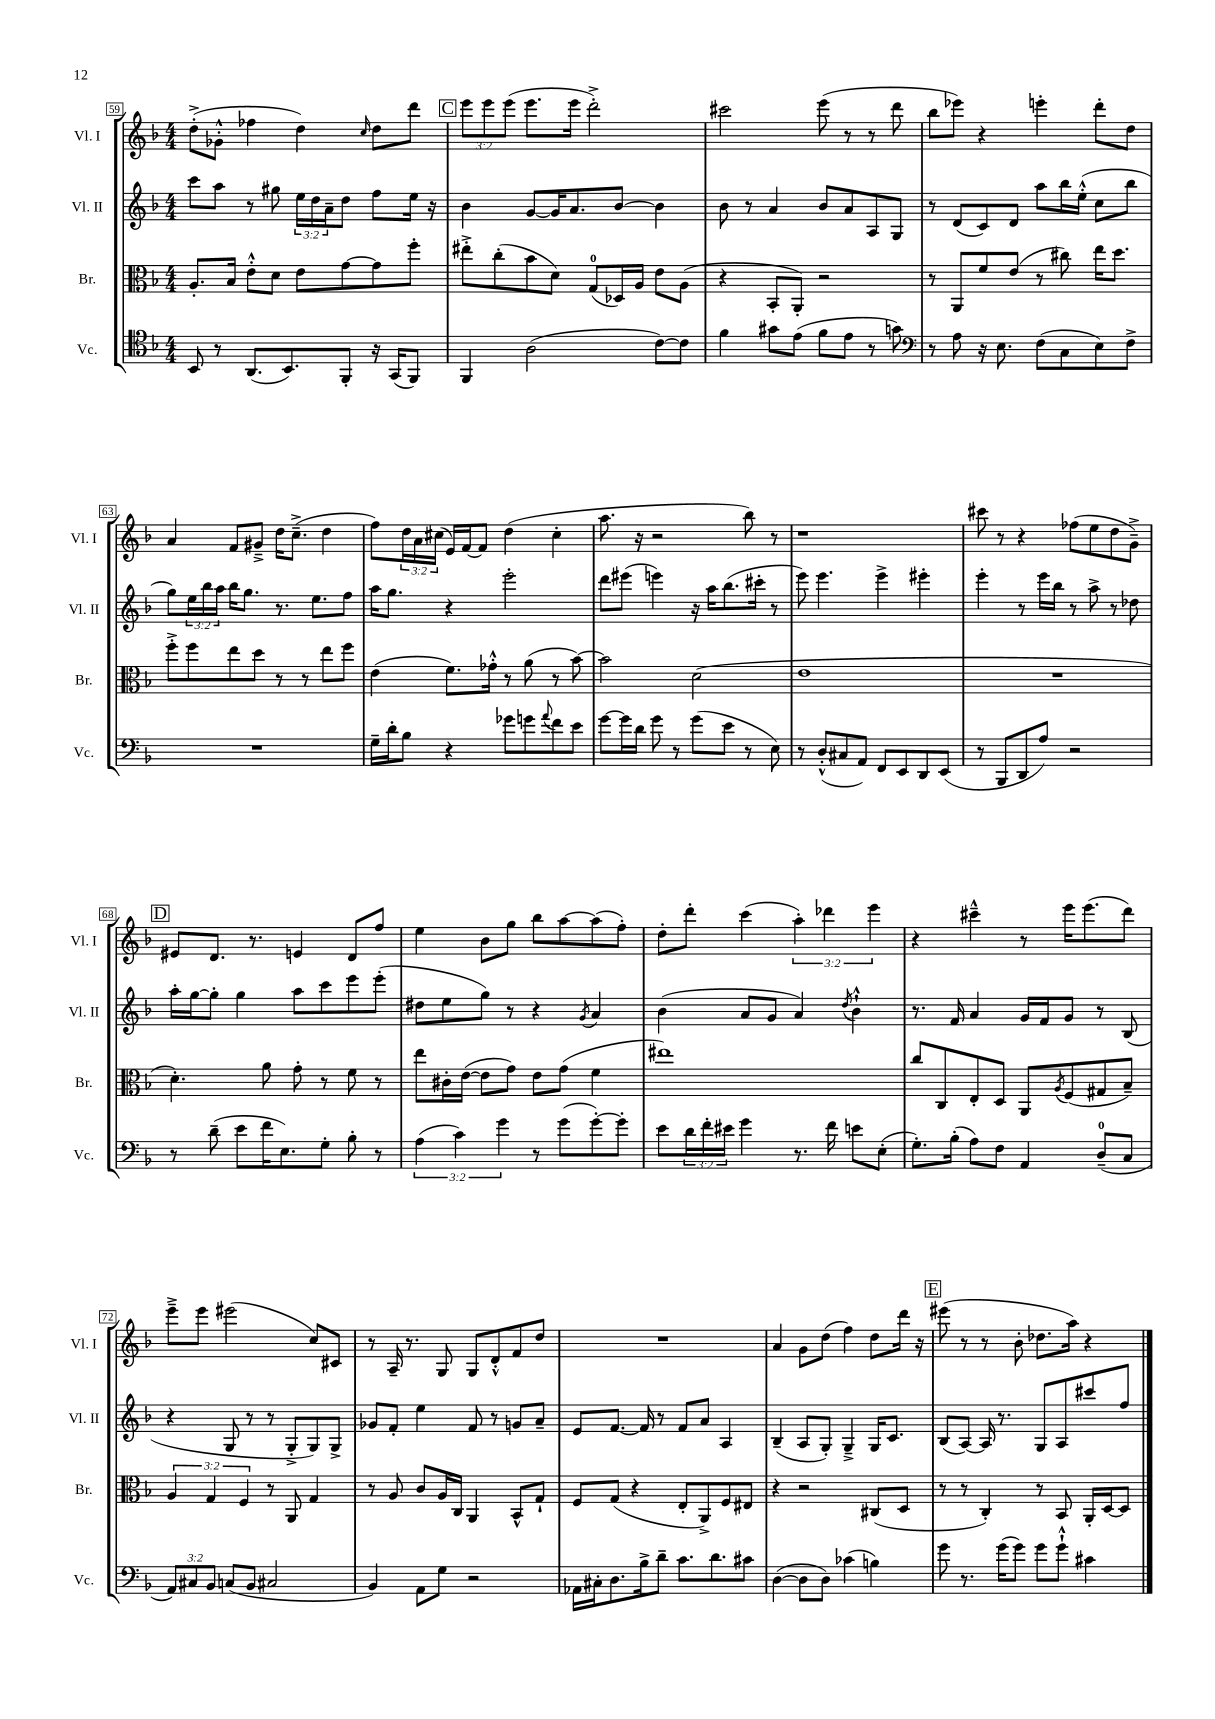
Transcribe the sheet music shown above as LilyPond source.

<<
\new StaffGroup <<
\new Staff = "s0" \with { instrumentName = "Vl. I" shortInstrumentName = "Vl. I" } {
    \clef treble \key f \major \numericTimeSignature \time 4/4 \override Staff.TupletNumber.text = #tuplet-number::calc-fraction-text
    d''8-.->( ges'8-.-^ fes''4 d''4) \grace { c''16 } d''8 d'''8 |
    \mark \markup { \box "C" } \tuplet 3/2 { e'''8 e'''8 e'''8( } e'''8. e'''16 d'''2-.->) |
    cis'''2 e'''8( r8 r8 d'''8 |
    bes''8 ees'''8) r4 e'''4-. d'''8-. d''8 |
    a'4 f'8 gis'8---> d''16 c''8.--->( d''4 |
    f''8) \tuplet 3/2 { d''16 a'16 cis''16( } e'16) f'16~ f'8 d''4( cis''4-. |
    a''8. r16 r2 bes''8) r8 |
    r1 |
    cis'''8 r8 r4 fes''8( e''8 d''8 g'8--->) |
    \mark \markup { \box "D" } eis'8 d'8. r8. e'4 d'8 f''8 |
    e''4 bes'8 g''8 bes''8 a''8~ a''8( f''8-.) |
    d''8-. d'''8-. c'''4( \tuplet 3/2 { a''4-.) des'''4 e'''4 } |
    r4 cis'''4---^ r8 e'''16 e'''8.( d'''8) |
    e'''8---> e'''8 eis'''2( c''8) cis'8 |
    r8 a16-- r8. g8 g8 d'8-.-^ f'8 d''8 |
    R1 |
    a'4 g'8 d''8( f''4) d''8 d'''16 r16 |
    \mark \markup { \box "E" } eis'''8( r8 r8 bes'8-. des''8. a''16) r4 \bar "|." |
}
\new Staff = "s1" \with { instrumentName = "Vl. II" shortInstrumentName = "Vl. II" } {
    \clef treble \key f \major \numericTimeSignature \time 4/4 \override Staff.TupletNumber.text = #tuplet-number::calc-fraction-text
    c'''8 a''8 r8 gis''8 \tuplet 3/2 { e''16 d''16 a'16-- } d''8 f''8 e''16 r16 |
    \mark \markup { \box "C" } bes'4 g'8~ g'16 a'8. bes'8~ bes'4 |
    bes'8 r8 a'4 bes'8 a'8 a8 g8 |
    r8 d'8( c'8) d'8 a''8 bes''16 e''16-.-^( c''8 bes''8 |
    g''8) \tuplet 3/2 { e''16 bes''16 a''16 } bes''16 g''8. r8. e''8. f''8 |
    a''16 g''8. r4 e'''2-. |
    d'''8 eis'''8( e'''4) r16 a''16 bes''8.( cis'''16-. r8 |
    e'''8) e'''4. e'''4-> eis'''4-. |
    e'''4-. r8 e'''16 bes''16 r8 a''8-> r8 des''8 |
    \mark \markup { \box "D" } a''16-. g''16~ g''8-. g''4 a''8 c'''8 e'''8 e'''8-.( |
    dis''8 e''8 g''8) r8 r4 \acciaccatura { g'8 } a'4 |
    bes'4( a'8 g'8 a'4) \acciaccatura { d''8 } bes'4-!-^ |
    r8. f'16 a'4 g'16 f'16 g'8 r8 bes8( |
    r4 g8 r8 r8 g8-.-> g8) g8-> |
    ges'8 f'8-. e''4 f'8 r8 g'8 a'8-- |
    e'8 f'8.~ f'16 r8 f'8 a'8 a4 |
    bes4--( a8 g8-.) g4---> g16 c'8. |
    \mark \markup { \box "E" } bes8( a8~) a16 r8. g8 a8 cis'''8 f''8 \bar "|." |
}
\new Staff = "s2" \with { instrumentName = "Br." shortInstrumentName = "Br." } {
    \clef alto \key f \major \numericTimeSignature \time 4/4 \override Staff.TupletNumber.text = #tuplet-number::calc-fraction-text
    a8.-. bes16 e'8-.-^ d'8 e'8 g'8~ g'8 f''8-. |
    \mark \markup { \box "C" } eis''8-.-> c''8-.( bes'8 d'8) g8-0( des16) a16 e'8 a8( |
    r4 bes,8-. a,8-.) r2 |
    r8 a,8 f'8 e'8( r8 cis''8) e''16 d''8. |
    f''8-.-> f''8 e''8 d''8 r8 r8 e''8 f''8 |
    e'4( f'8.) ges'16-.-^ r8 a'8( r8 bes'8~) |
    bes'2 d'2( |
    e'1 |
    R1 |
    \mark \markup { \box "D" } d'4.-.) a'8 g'8-. r8 f'8 r8 |
    e''8 cis'16-. e'16~( e'8 g'8) e'8 g'8( f'4 |
    eis''1) |
    c''8 c8 e8-. d8 a,8 \acciaccatura { a8 } f8( gis8 bes8--) |
    \tuplet 3/2 { a4 g4 f4 } r8 a,8 g4 |
    r8 a8 c'8 a16 c16 a,4 bes,8-^ g8-! |
    f8 g8( r4 e8-. a,8->) f8 eis8 |
    r4 r2 cis8( d8 |
    \mark \markup { \box "E" } r8 r8 c4-.) r8 bes,8 a,16-. d16~ d8 \bar "|." |
}
\new Staff = "s3" \with { instrumentName = "Vc." shortInstrumentName = "Vc." } {
    \clef tenor \key f \major \numericTimeSignature \time 4/4 \override Staff.TupletNumber.text = #tuplet-number::calc-fraction-text
    bes,8 r8 a,8.( bes,8.) f,8-. r16 g,16( f,8) |
    \mark \markup { \box "C" } f,4 a2( c'8~) c'8 |
    f'4 gis'8 e'8( f'8 e'8 r8 g'8) |
    \clef bass r8 a8 r16 e8. f8( c8 e8) f8-> |
    R1 |
    g16-- d'16-. bes8 r4 ges'8 g'8 \appoggiatura { a'8 } f'8 e'8 |
    g'8~ g'16 d'16 g'8 r8 g'8( e'8 r8 e8) |
    r8 d8-.-^( cis8 a,8) f,8 e,8 d,8 e,8( |
    r8 bes,,8 d,8 a8) r2 |
    \mark \markup { \box "D" } r8 d'8--( e'8 f'16 e8.) g8-. bes8-. r8 |
    \tuplet 3/2 { a4( c'4) g'4 } r8 g'8( g'8~-.) g'8-. |
    e'8 \tuplet 3/2 { d'16 f'16-. eis'16 } g'4 r8. f'16 e'8 e8-.( |
    g8.-.) bes16-.( a8) f8 a,4 d8-0--( c8 |
    \tuplet 3/2 { a,8) cis8 bes,8 } c8( bes,8 cis2 |
    bes,4) a,8 g8 r2 |
    aes,16 cis16-. d8. bes16-> d'8-- c'8. d'8. cis'8 |
    d4~( d8 d8) ces'4( b4) |
    \mark \markup { \box "E" } g'8 r8. g'16( g'8) g'8 g'8-!-^ cis'4 \bar "|." |
}
>>
>>
\layout { \context { \Score currentBarNumber = #59 \override BarNumber.stencil = #(make-stencil-boxer 0.1 0.3 ly:text-interface::print) } }
